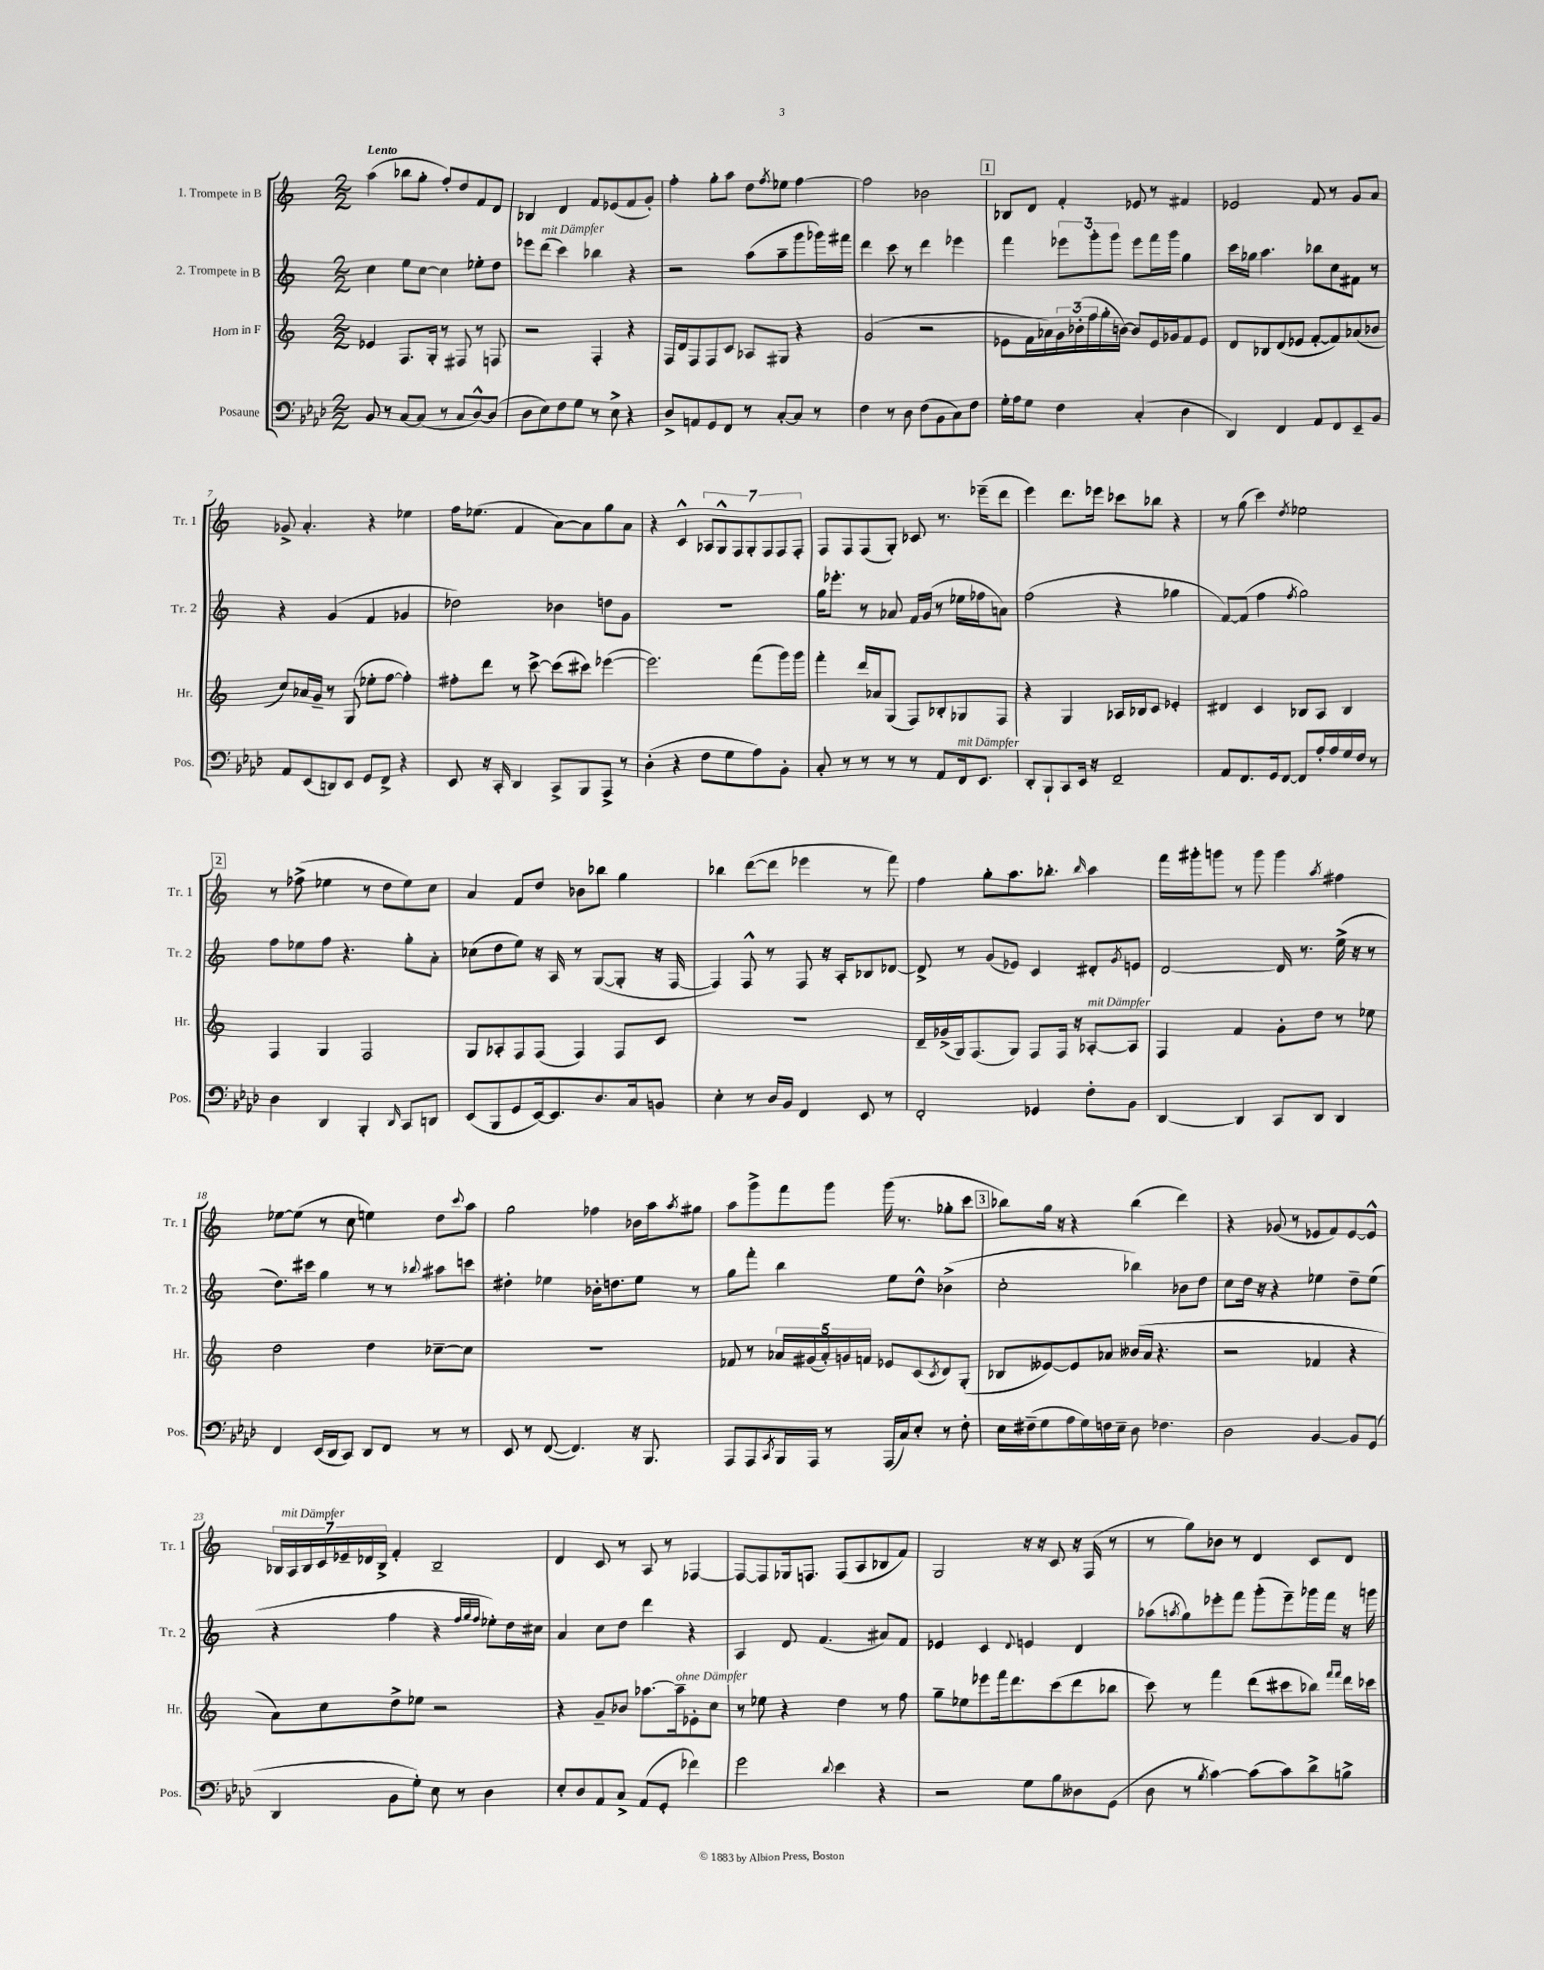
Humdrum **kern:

**kern	**kern	**kern	**kern
*staff4	*staff3	*staff2	*staff1
*clefF4	*clefG2	*clefG2	*clefG2
*k[b-e-a-d-]	*k[]	*k[]	*k[]
*M2/2	*M2/2	*M2/2	*M2/2
8BB-	4e-	4cc	(4aa
8r	.	.	.
[8C	8.F	8ee	8bb-
(8C]	.	[8cc	8gg'
.	16G'	.	.
8r	8r	4cc]	8ff')
8C	8F#	.	8dd
[8D-^^)	8r	8ee-'	8f
(8D-]	8F	8dd	8d
=	=	=	=
8D-	2r	8eee-	4B-
8E-)	.	(8ddd	.
8F	.	4ccc)	4d
8G	.	.	.
8r	4F'	4bb-	8f
8E-^	.	.	(8e-
4r	4r	4r	8f
.	.	.	8g')
=	=	=	=
8D-^	16F	2r	4ff'
.	16d	.	.
8AA	8F	.	.
8GG	8F	.	8gg'
8FF	8c	.	8aa
8r	8A-	(8aa	8dd
.	.	.	8qff
[8C'	8G#	8aa~	8ee-
8C]	4r	8ggg	[4ff
8r	.	16ggg-)	.
.	.	16fff#	.
=	=	=	=
4F	(2g	4ddd	2ff]
8r	.	8ccc	.
8D-	.	8r	.
(8F	2r	4ddd	2b-
8BB-	.	.	.
8C)	.	4eee-	.
8F	.	.	.
=	=	=	=
16G'	8e-	4fff	8B-
16A-	.	.	.
8G	16f	.	8d
.	16a-)	.	.
4F	24g	12eee-	4f'
.	(24b-'	.	.
.	24ff	12ggg'	.
.	16gg'	.	.
.	.	12ggg	.
.	[16b)	.	.
(4C'	8b]	8eee-	8e-
.	16e-	16fff	8r
.	16g-	16ggg	.
4D-	8f	4gg	4f#
.	8e-	.	.
=	=	=	=
4DD-)	8d	16ccc	2e-
.	.	16gg-	.
.	8B-	4.aa	.
4FF	(8d	.	.
.	8e-	.	.
8AA-	[8f'	8bb-	8f
8FF	8f])	8cc	8r
8EE-~	(8a-	8f#	8g
8BB-	8b-	8r	8a
=	=	=	=
8AA-	8cc)	4r	8g-^
(8EE-	16a-	.	4.a'
.	16g~	.	.
8DD)	8r	(4g	.
8EE-	(8G	.	.
8GG	8ee-'	4f	4r
8FF^	[8ff	.	.
4r	4ff'])	4g-	4ee-
=	=	=	=
8EE-	8ff#'	2dd-)	16ff
.	.	.	(8.ee-
16r	8ddd	.	.
16CC'	.	.	.
4DD-	8r	.	4f
.	[8ccc^	.	.
8CC^	(8ccc]	4b-	[8a)
8BBB-	8ccc#)	.	8a]
8AAA-^	([4eee-	8dd	8gg
8r	.	8g	8a
=	=	=	=
(4D-'	2.eee-])	1r	4r
4r	.	.	4c^^
8F	.	.	14A-
.	.	.	14G^^
8G	.	.	.
.	.	.	14F
.	.	.	14G'
8A-)	(8fff	.	.
.	.	.	14F
.	.	.	14F
8BB-'	16ggg)	.	.
.	.	.	14F'
.	16ggg	.	.
=	=	=	=
8C'	4fff'	16gg	8F
.	.	8.eee-'	.
8r	.	.	8F
8r	16ddd	8r	(8F
.	16a-	.	.
8r	(8G	8a-	8G')
8r	8F)	16f	8c-
.	.	(16g	.
8AA-	8B-'	8r	8.r
16FF	8G-	16ee-	.
8.EE-	.	16ff-	(16eee-~
.	8F	8a)	8ddd
=	=	=	=
8DD-'	4r	(2ff	4eee)
8BBB-`	.	.	.
8CC	4G	.	8.ddd
16EE-	.	.	.
16r	.	.	16eee-
2FF~	16A-	4r	8ccc-
.	16B-	.	.
.	8c	.	8bb-
.	4e-'	4gg-	4r
=	=	=	=
8AA-	4d#	[8f)	8r
8.FF	.	(8f]	(8gg
.	4c	4ff	4ccc)
16GG	.	.	.
[8FF	.	.	.
.	.	8qff	8qdd
8FF]	8B-	2gg)	2ee-
16A-'	8A	.	.
16A-	.	.	.
16G	4B-	.	.
16F	.	.	.
8r	.	.	.
=	=	=	=
4D-	4F	8ff	8r
.	.	8ee-	(8ff-^
4DD-	4G	8ff	4ee-
.	.	4.r	.
4BBB-'	2F	.	8r
.	.	.	8dd
16qqDD-	.	.	.
8CC	.	8gg'	8ee-)
8DD	.	8a'	8cc
=	=	=	=
(8EE-	8G	(8cc-	4a
8BBB-	8A-'	8dd	.
8GG	8F	8ee)	8f
[16EE-)	(8F	16r	8dd
8.EE-]	.	16A	.
.	4F)	8r	8b-
8.D-	.	([8G	8bb-
.	8F	8G']	4gg
16C	.	.	.
8BB	8c	16r	.
.	.	[16F	.
=	=	=	=
4E-'	1r	4F])	4bb-
8r	.	8F^^	([8ddd
16D-	.	8r	8ddd]
16BB-	.	.	.
4FF	.	8F	4eee-
.	.	16r	.
.	.	16A'	.
8EE-	.	8B-	8r
8r	.	[8d-	8fff)
=	=	=	=
2FF'	16d~	8d-^]	4ff
.	(16g-^	.	.
.	16G)	8r	.
.	(8.F	.	.
.	.	(8g	8gg'
.	8G)	8e-)	8.aa
4GG-	8F	4c	.
.	.	.	8.bb-'
.	16F	.	.
.	16r	.	.
.	.	.	16qqbb-
8F'	[8A-'	8d#'	4aa
.	.	8qg	.
8BB-	8A-]	8e	.
=	=	=	=
[4DD-	4F	[2d	16fff
.	.	.	16ggg#'
.	.	.	8ggg
4DD-]	4f	.	8r
.	.	.	8ggg
8CC	8g'	16d]	4ggg
.	.	8.r	.
8DD-	8dd	.	.
.	.	.	8qaa
4DD-	8r	(16ee^	4ff#
.	.	16r	.
.	8ee-	8r	.
=	=	=	=
4FF	2dd	8.dd)	[8ee-
.	.	.	(8ee-]
.	.	16ccc#	.
(16EE-	.	4gg	8r
16DD-	.	.	.
8CC)	.	.	8cc
8DD-	4dd	8r	4ee)
8FF	.	8r	.
.	.	8qqbb-	.
8r	[8cc-~	8aa#	8dd
.	.	.	8qqccc
8r	8cc-]	8ccc	8aa
=	=	=	=
8EE-	1r	4dd#'	2gg
8r	.	.	.
([8FF	.	4ee-	.
4.FF])	.	.	.
.	.	16b-'	4ff-
.	.	8.dd	.
16r	.	8ee-	16b-
8.BBB-	.	.	16aa
.	.	.	8qaa
.	.	8r	8gg#
=	=	=	=
8AAA-	8f-	8gg	8aa
8AAA-	8r	8fff'	8ggg^
8qCC	.	.	.
16BBB-	20a-	4bb	8fff
.	(20g#	.	.
16AAA-	.	.	.
.	20a-')	.	.
8r	.	.	8ggg
.	20g	.	.
.	20f	.	.
(16AAA-	8e-	8ee	(16ggg
16C)	.	.	8.r
8E-'	(8c	8dd^^	.
.	8qc	.	.
8r	8d)	(4b-^	8gg-'
8F'	(8G'	.	8ccc
=	=	=	=
16E-	8B-	2cc'	8bb-)
(16F#~	.	.	.
8G	[8e--)	.	16gg
.	.	.	16r
16A-	8e--]	.	4r
16G)	.	.	.
16F	8a-	.	.
16E-~	.	.	.
8D-	(16b--	4bb-)	(4bb-
.	16a-	.	.
4.F-	4.r	.	.
.	.	8b-	4ddd)
.	.	8dd	.
=	=	=	=
2D-	2r	8cc	4r
.	.	16dd	.
.	.	16r	.
.	.	4r	(8g-
.	.	.	8r
[4BB-	4f-	4ee-	8e-
.	.	.	8f)
8BB-]	4r	8dd~	[8e-
(8GG	.	(8ee-	8e-^^]
=	=	=	=
4DD-	8a)	4r	28B-
.	.	.	28A
.	.	.	28B-
.	.	.	28c
.	8cc	.	.
.	.	.	28e-~
.	.	.	28d-
.	.	.	28B-^
8BB-	8dd^	4ff	4f'
8G')	8ee-	.	.
8E-	2r	4r	2B-~
8r	.	.	.
.	.	32qqff	.
.	.	32qqgg	.
.	.	32qqff	.
4D-	.	8ee-')	.
.	.	16dd	.
.	.	16cc#	.
=	=	=	=
8E-'	4r	4a	4d
8D-	.	.	.
8AA-	8g~	8cc	8c
8C^	8b-	8dd	8r
(8AA-	[8.aa-	4ddd	8A
8GG'	.	.	8r
.	16aa-~]	.	.
4f-)	8e-'	4r	[4F-
.	8cc	.	.
=	=	=	=
2g	8r	4A	8F-_
.	8ee-	.	8F-]
.	4r	8d	16G-
.	.	.	8.F
.	.	(4.f	.
8qqd-	.	.	.
4e-	4dd	.	(8F
.	.	.	8A
4r	8r	8a#)	8B-
.	8ff	8f	8f)
=	=	=	=
2r	8gg~	4e-	2G
.	8ee-	.	.
.	8eee-	4c	.
.	16fff	.	.
.	8.ddd	.	.
.	.	8qqd	.
8G	.	4e	16r
.	.	.	16r
8B-	(8ccc	.	8c
8D--	8ddd	4d	16r
.	.	.	(16F
(8GG	8bb-	.	8r
=	=	=	=
8D-	8ccc)	(8aa-	8r
.	.	8qaa	.
8r	8r	8gg)	8gg)
8qB-	.	.	.
[4c)	4fff	8eee-'	8b-
.	.	8fff	8r
(8c]	(8ddd	(8ggg'	4d
8c)	8ccc#	8eee-~)	.
8d-^	8bb-)	16ggg-	8c
.	.	16fff	.
.	16qqfff	.	.
.	16qqfff	.	.
8B^	16ddd	16r	8d
.	16ccc-	16ggg	.
==	==	==	==
*-	*-	*-	*-
